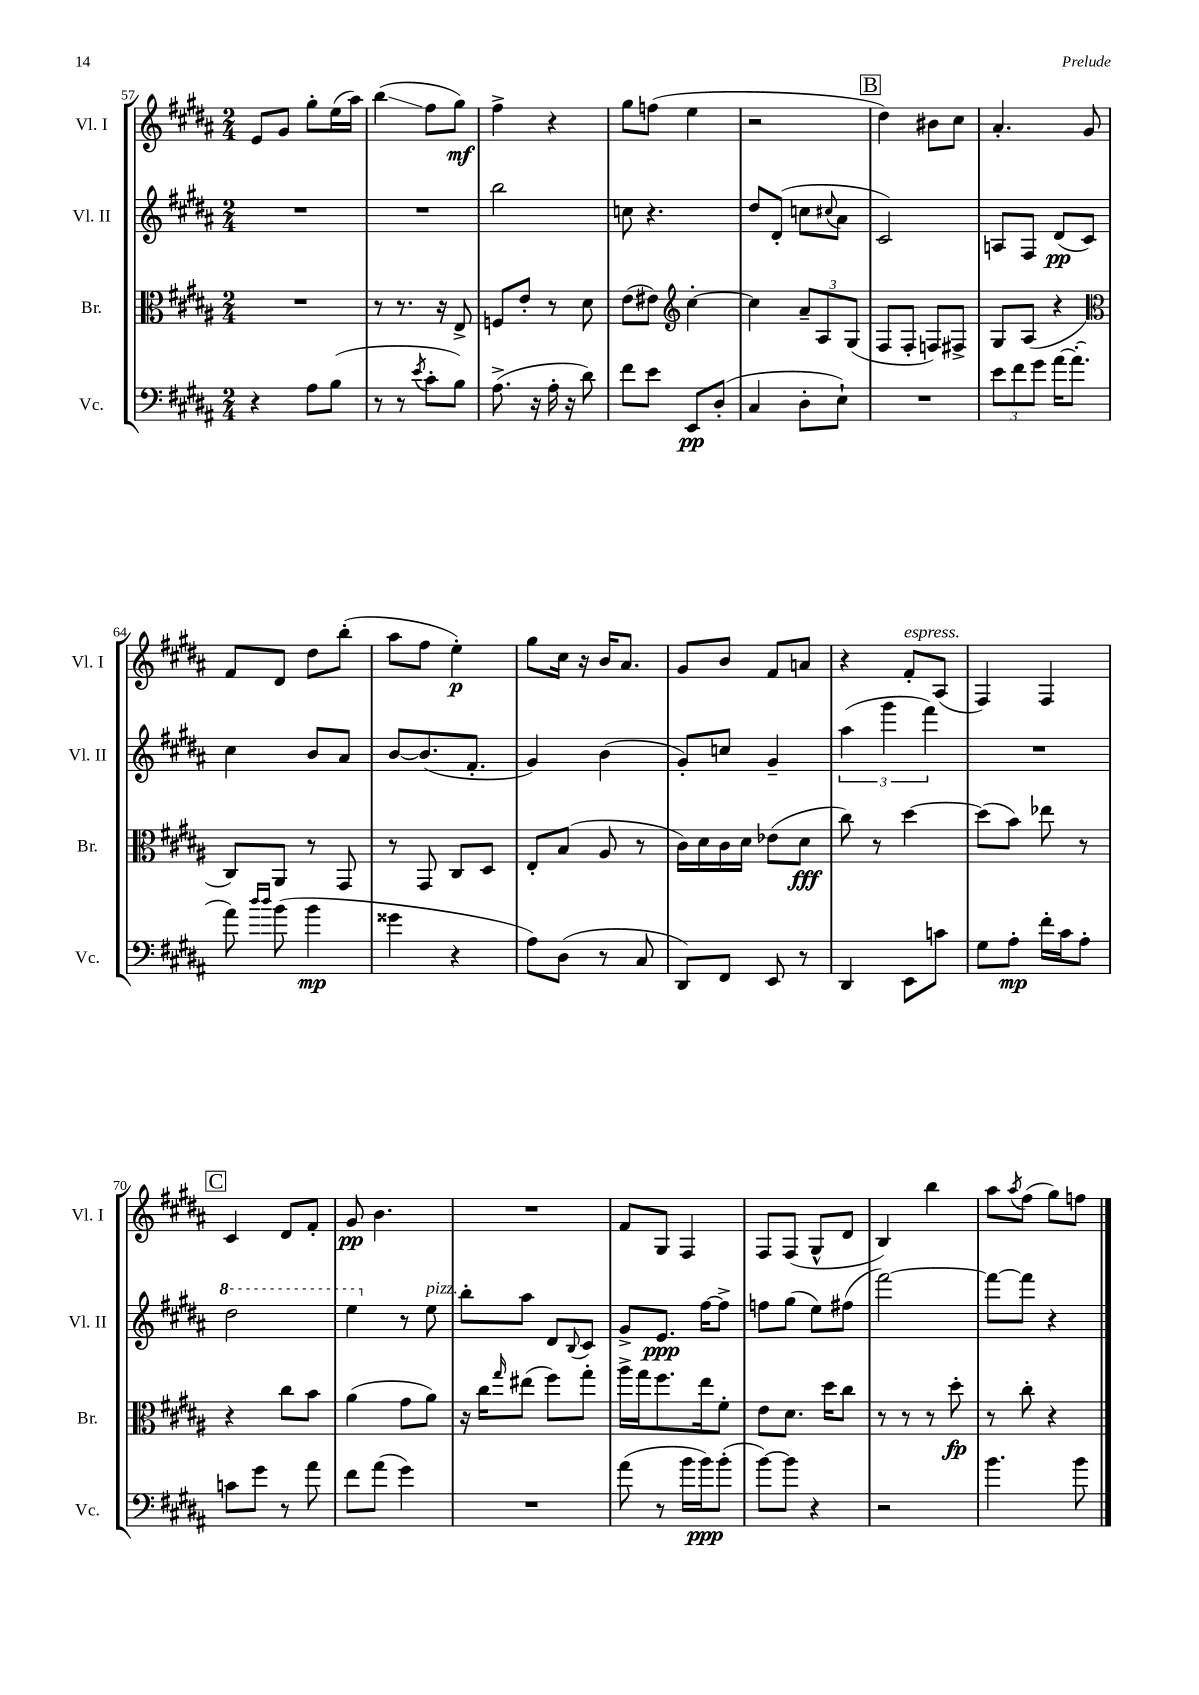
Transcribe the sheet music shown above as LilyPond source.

<<
\new StaffGroup <<
\new Staff = "s0" \with { instrumentName = "Vl. I" shortInstrumentName = "Vl. I" } {
    \clef treble \key b \major \numericTimeSignature \time 2/4
    e'8 gis'8 gis''8-. e''16( ais''16) |
    b''4\glissando( fis''8 gis''8\mf) |
    fis''4-> r4 |
    gis''8 f''8( e''4 |
    r2 |
    \mark \markup { \box "B" } dis''4) bis'8 cis''8 |
    ais'4.-. gis'8 |
    fis'8 dis'8 dis''8 b''8-.( |
    ais''8 fis''8 e''4-.\p) |
    gis''8 cis''16 r16 b'16 ais'8. |
    gis'8 b'8 fis'8 a'8 |
    r4 fis'8-.^\markup { \italic "espress." } ais8( |
    fis4) fis4 |
    \mark \markup { \box "C" } cis'4 dis'8 fis'8-. |
    gis'8\pp b'4. |
    R2 |
    fis'8 gis8 fis4 |
    fis8 fis8( gis8-^ dis'8 |
    b4) b''4 |
    ais''8 \acciaccatura { ais''8 } fis''8( gis''8) f''8 \bar "|." |
}
\new Staff = "s1" \with { instrumentName = "Vl. II" shortInstrumentName = "Vl. II" } {
    \clef treble \key b \major \numericTimeSignature \time 2/4
    R2 |
    R2 |
    b''2 |
    c''8 r4. |
    dis''8 dis'8-.( c''8 \appoggiatura { cis''8 } ais'8 |
    \mark \markup { \box "B" } cis'2) |
    a8 fis8 dis'8\pp( cis'8) |
    cis''4 b'8 ais'8 |
    b'8~ b'8.( fis'8.-. |
    gis'4) b'4( |
    gis'8-.) c''8 gis'4-- |
    \tuplet 3/2 { ais''4( gis'''4 fis'''4) } |
    R2 |
    \mark \markup { \box "C" } \ottava #1 dis'''2 |
    e'''4 \ottava #0 r8 e''8^\markup { \italic "pizz." } |
    b''8-. ais''8 dis'8 \appoggiatura { b8 } cis'8 |
    gis'8-> e'8.\ppp fis''16~ fis''8-> |
    f''8 gis''8( e''8) fis''8( |
    fis'''2~) |
    fis'''8~ fis'''8 r4 \bar "|." |
}
\new Staff = "s2" \with { instrumentName = "Br." shortInstrumentName = "Br." } {
    \clef alto \key b \major \numericTimeSignature \time 2/4
    R2 |
    r8 r8. r16 e8-> |
    f8 e'8-. r8 dis'8 |
    e'8( eis'8) \clef treble cis''4~-. |
    cis''4 \tuplet 3/2 { ais'8-- ais8 gis8( } |
    \mark \markup { \box "B" } fis8 fis8-. f8) fis8-> |
    gis8 ais8( r4 |
    \clef alto cis8) ais,8 r8 gis,8 |
    r8 gis,8 cis8 dis8 |
    e8-. b8( ais8 r8 |
    cis'16) dis'16 cis'16 dis'16 ees'8( dis'8\fff |
    cis''8) r8 dis''4~ |
    dis''8( b'8) ees''8 r8 |
    \mark \markup { \box "C" } r4 cis''8 b'8 |
    ais'4( gis'8 ais'8) |
    r16 cis''16 \grace { gis''16 } eis''8( fis''8) gis''8-. |
    ais''16-> gis''16 fis''8. e''16 fis'8-. |
    e'8 dis'8. dis''16 cis''8 |
    r8 r8 r8 dis''8-.\fp |
    r8 cis''8-. r4 \bar "|." |
}
\new Staff = "s3" \with { instrumentName = "Vc." shortInstrumentName = "Vc." } {
    \clef bass \key b \major \numericTimeSignature \time 2/4
    r4 ais8 b8( |
    r8 r8 \acciaccatura { e'8 } cis'8-. b8) |
    ais8.->( r16 ais16-. r16 dis'8) |
    fis'8 e'8 e,8\pp dis8-.( |
    cis4 dis8-. e8-!) |
    \mark \markup { \box "B" } R2 |
    \tuplet 3/2 { e'8 fis'8 gis'8 } ais'16~ ais'8.-.( |
    ais'8) \grace { dis''16 dis''16 } b'8( b'4\mp |
    gisis'4 r4 |
    ais8) dis8( r8 cis8 |
    dis,8) fis,8 e,8 r8 |
    dis,4 e,8 c'8 |
    gis8 ais8-.\mp fis'16-. cis'16 ais8-. |
    \mark \markup { \box "C" } c'8 gis'8 r8 ais'8 |
    fis'8 ais'8( gis'4) |
    R2 |
    ais'8( r8 b'16 b'16\ppp) b'8-.( |
    b'8~) b'8 r4 |
    r2 |
    b'4. b'8 \bar "|." |
}
>>
>>
\layout { \context { \Score currentBarNumber = #57 } }
